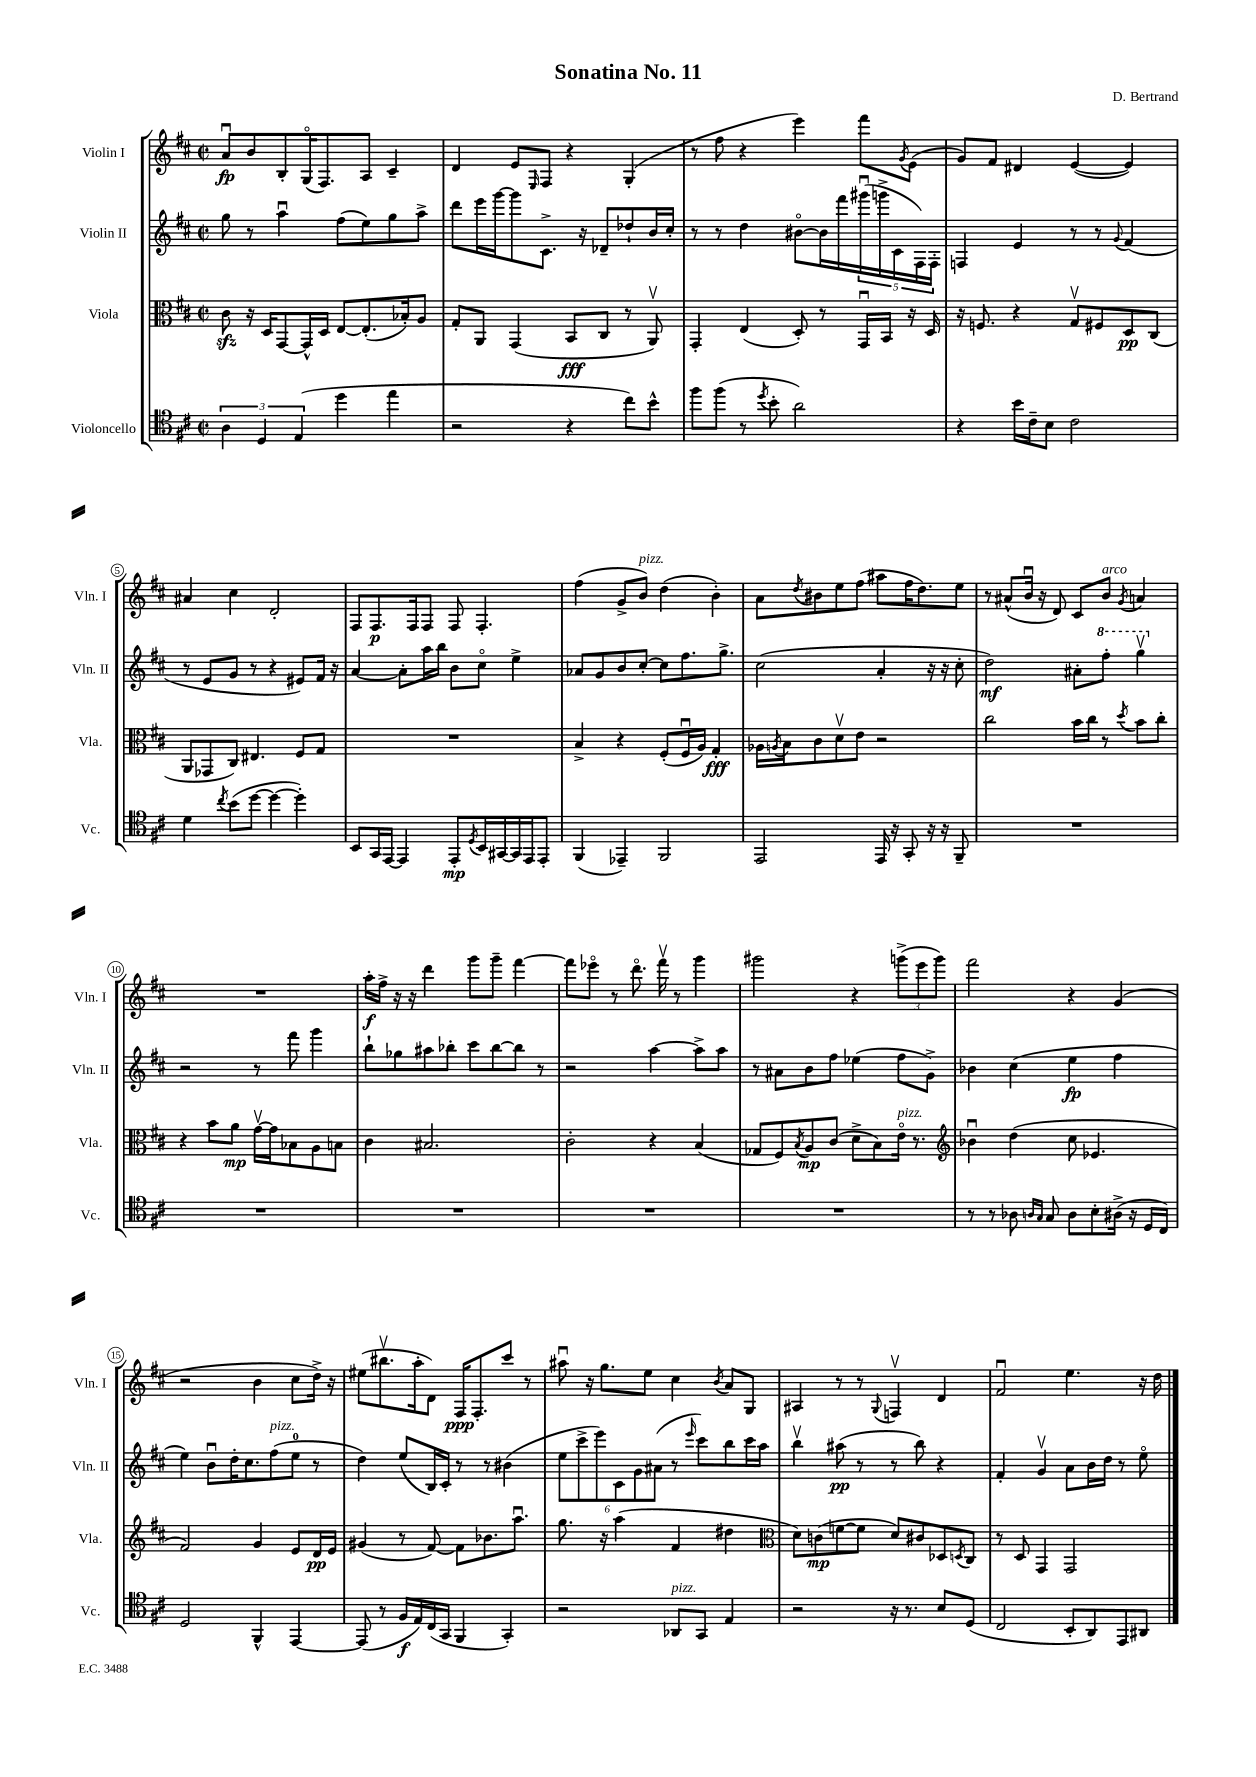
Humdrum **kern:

**kern	**dynam	**kern	**dynam	**kern	**dynam	**kern	**dynam
*part4	*part4	*part3	*part3	*part2	*part2	*part1	*part1
*staff4	*staff4	*staff3	*staff3	*staff2	*staff2	*staff1	*staff1
*I"Violoncello	*	*I"Viola	*	*I"Violin II	*	*I"Violin I	*
*I'Vc.	*	*I'Vla.	*	*I'Vln. II	*	*I'Vln. I	*
*clefC4	*	*clefC3	*	*clefG2	*	*clefG2	*
*k[f#c#]	*	*k[f#c#]	*	*k[f#c#]	*	*k[f#c#]	*
*M2/2	*	*M2/2	*	*M2/2	*	*M2/2	*
*met(c|)	*	*met(c|)	*	*met(c|)	*	*met(c|)	*
=1	=1	=1	=1	=1	=1	=1	=1
6A\	.	8c#zz\	.	8gg\	.	8au/L	fp
.	.	16r	.	8r	.	8b/	.
6D/	.	.	.	.	.	.	.
.	.	16D/KL	.	.	.	.	.
.	.	[8GG/	.	4aau\	.	8B'/	.
(6E/	.	.	.	.	.	.	.
.	.	16GG^^/L]	.	.	.	(16G/K	.
.	.	16D/JJ	.	.	.	8.F#/)	.
4dd\	.	[8E/L	.	(8ff#\L	.	.	.
.	.	(8.E'/]	.	8ee\)	.	8A/J	.
4ee\	.	.	.	8gg\	.	4c#~/	.
.	.	16B-X'/k)	.	.	.	.	.
.	.	8A/J	.	8aa^\J	.	.	.
=2	=2	=2	=2	=2	=2	=2	=2
2r	.	8G'/L	.	8ddd\L	.	4d/	.
.	.	8AA/J	.	16eee\L	.	.	.
.	.	.	.	[16ggg\J	.	.	.
.	.	(4GG/	.	8ggg\]	.	8e/L	.
.	.	.	.	.	.	16qqE/	.
.	.	.	.	8.c#^\J	.	8F#/J	.
4r	.	8BB/L	fff	.	.	4r	.
.	.	.	.	16r	.	.	.
.	.	8C#/J	.	8d-X~/L	.	.	.
8cc#\L)	.	8r	.	8dd-X`/	.	(4G'/	.
8b^^\J	.	8AAv/)	.	16b/L	.	.	.
.	.	.	.	16cc#'/JJ	.	.	.
=3	=3	=3	=3	=3	=3	=3	=3
8ff#\L	.	4GG'/	.	8r	.	8r	.
(8ff#\J	.	.	.	8r	.	8ff#\	.
8r	.	(4E/	.	4dd\	.	4r	.
8qdd/	.	.	.	.	.	.	.
8b'\	.	.	.	.	.	.	.
2a\)	.	8D'/)	.	[8b#X\L	.	4eee\)	.
.	.	8r	.	16b#\L]	.	.	.
.	.	.	.	16fff#\	.	.	.
.	.	16GGu/LL	.	(20ggg#Xu\	.	8fff#\L	.
.	.	.	.	20gggn^\	.	.	.
.	.	16BB/JJ	.	.	.	.	.
.	.	.	.	20c#\	.	.	.
.	.	.	.	.	.	8qg/	.
.	.	16r	.	.	.	(8e\J	.
.	.	.	.	20F#\)	.	.	.
.	.	16D/	.	.	.	.	.
.	.	.	.	20F#'\JJ	.	.	.
=4	=4	=4	=4	=4	=4	=4	=4
4r	.	16r	.	4Fn/	.	8g/L)	.
.	.	8.Fn/	.	.	.	.	.
.	.	.	.	.	.	8f#/J	.
16b\LL	.	4r	.	4e/	.	4d#X/	.
16c#~\J	.	.	.	.	.	.	.
8B\J	.	.	.	.	.	.	.
2c#\	.	8Gv/L	.	8r	.	([4e/	.
.	.	8F#X/	.	8r	.	.	.
.	.	.	.	8qqg/	.	.	.
.	.	8D/	pp	(4f#/	.	4e/])	.
.	.	(8C#/J	.	.	.	.	.
!!LO:LB:g=z
=5	=5	=5	=5	=5	=5	=5	=5
4d\	.	8AA/L	.	8r	.	4a#X/	.
.	.	8GG-X/	.	8e/L	.	.	.
8qcc#/	.	.	.	.	.	.	.
(8b\L	.	8C#/J)	.	8g/J	.	4cc#\	.
[8dd\J	.	4.E#X/	.	8r	.	.	.
4dd\_	.	.	.	4r	.	2d'/	.
4dd'\])	.	8F#/L	.	8e#X/L)	.	.	.
.	.	8G/J	.	16f#/Jk	.	.	.
.	.	.	.	16r	.	.	.
=6	=6	=6	=6	=6	=6	=6	=6
8BB/L	.	1r	.	[4a/	.	8F#/L	.
16GG/L	.	.	.	.	.	8.F#/	p
[16EE/JJ	.	.	.	.	.	.	.
4EE/]	.	.	.	8a'\L]	.	.	.
.	.	.	.	.	.	16F#/k	.
.	.	.	.	16aa\L	.	8F#/J	.
.	.	.	.	16bb\JJ	.	.	.
8EE'/L	mp	.	.	8b\L	.	8F#/	.
8qD/	.	.	.	.	.	.	.
16BB/L	.	.	.	8cc#\J	.	4.F#'/	.
[16GG#X/	.	.	.	.	.	.	.
16GG#/]	.	.	.	4ee^\	.	.	.
16EE/J	.	.	.	.	.	.	.
8EE'/J	.	.	.	.	.	.	.
=7	=7	=7	=7	=7	=7	=7	=7
(4FF#/	.	4B^/	.	8a-X/L	.	(4ff#\	.
.	.	.	.	8g/	.	.	.
4EE-X~/)	.	4r	.	8b/	.	8g^/L	.
!	!	!	!	!	!	!LO:TX:a:i:t=pizz.	!
.	.	.	.	[8cc#'/J	.	8b/J)	.
2FF#/	.	(8F#'/L	.	8cc#\L]	.	(4dd\	.
.	.	16F#u/L	.	8.ff#\	.	.	.
.	.	16A/JJ)	.	.	.	.	.
.	.	4G'/	fff	.	.	4b'\)	.
.	.	.	.	8.gg^\J	.	.	.
=8	=8	=8	=8	=8	=8	=8	=8
2EE/	.	16A-X\LL	.	(2cc#\	.	8a\L	.
.	.	8qAn/	.	.	.	.	.
.	.	16B\J	.	.	.	.	.
.	.	.	.	.	.	8qdd/	.
.	.	8c#\	.	.	.	8b#X\	.
.	.	8dv\	.	.	.	8ee\	.
.	.	8e\J	.	.	.	(8ff#\J	.
16EE/	.	2r	.	4a'/	.	8aa#X\L	.
16r	.	.	.	.	.	.	.
8GG'/	.	.	.	.	.	16ff#\K	.
.	.	.	.	.	.	8.dd\)	.
16r	.	.	.	16r	.	.	.
16r	.	.	.	16r	.	.	.
8FF#~/	.	.	.	8cc#'\	.	8ee\J	.
=9	=9	=9	=9	=9	=9	=9	=9
1r	.	2cc#\	.	2dd\)	mf	8r	.
.	.	.	.	.	.	(8a#X^^/L	.
.	.	.	.	.	.	16bu/Jk	.
.	.	.	.	.	.	16r	.
.	.	.	.	.	.	8d/)	.
.	.	16b\LL	.	8a#X'\L	.	8c#/L	.
.	.	16cc#\JJ	.	.	.	.	.
*	*	*	*	*8va	*	*	*
!	!	!	!	!	!	!LO:TX:a:i:t=arco	!
.	.	8r	.	8fff#'\J	.	8b/J	.
.	.	8qdd/	.	.	.	8qg/	.
.	.	8b\L	.	4gggv\	.	4an/	.
.	.	8cc#'\J	.	.	.	.	.
!!LO:LB:g=z
=10	=10	=10	=10	=10	=10	=10	=10
*	*	*	*	*X8va	*	*	*
1r	.	4r	.	2r	.	1r	.
.	.	8b\L	.	.	.	.	.
.	.	8a\J	mp	.	.	.	.
.	.	[16gv\LL	.	8r	.	.	.
.	.	16g\J]	.	.	.	.	.
.	.	8B-X\	.	8fff#\	.	.	.
.	.	8A\	.	4ggg\	.	.	.
.	.	8Bn\J	.	.	.	.	.
=11	=11	=11	=11	=11	=11	=11	=11
1r	.	4c#\	.	8bb`\L	.	16aa'\LL	f
.	.	.	.	.	.	16ff#^\JJ	.
.	.	.	.	8gg-X\	.	16r	.
.	.	.	.	.	.	16r	.
.	.	2.B#X/	.	8aa#X\	.	4ddd\	.
.	.	.	.	8bb-X'\J	.	.	.
.	.	.	.	8ccc#\L	.	8ggg\L	.
.	.	.	.	[8bb-\	.	8ggg~\J	.
.	.	.	.	8bb-\J]	.	[4fff#\	.
.	.	.	.	8r	.	.	.
=12	=12	=12	=12	=12	=12	=12	=12
1r	.	2c#'\	.	2r	.	8fff#\L]	.
.	.	.	.	.	.	8eee-X\J	.
.	.	.	.	.	.	8r	.
.	.	.	.	.	.	8.ddd\	.
.	.	4r	.	[4aa\	.	.	.
.	.	.	.	.	.	16fff#v\	.
.	.	.	.	.	.	8r	.
.	.	(4B/	.	8aa^\L]	.	4ggg\	.
.	.	.	.	8aa\J	.	.	.
=13	=13	=13	=13	=13	=13	=13	=13
1r	.	8G-X/L	.	8r	.	2ggg#X\	.
.	.	8F#/)	.	8a#X\L	.	.	.
.	.	8qB/	.	.	.	.	.
.	.	8A/	mp	8b\	.	.	.
.	.	(8c#/J	.	8ff#\J	.	.	.
.	.	8d^\L	.	(4ee-X\	.	4r	.
.	.	8B\)	.	.	.	.	.
!	!	!LO:TX:a:i:t=pizz.	!	!	!	!	!
.	.	16e\Jk	.	8ff#\L	.	(12gggn^\L	.
.	.	8.r	.	.	.	.	.
.	.	.	.	.	.	12eee\	.
.	.	.	.	8g^\J)	.	.	.
.	.	.	.	.	.	12ggg\J)	.
=14	=14	=14	=14	=14	=14	=14	=14
*	*	*clefG2	*	*	*	*	*
8r	.	4b-Xu\	.	4b-X\	.	2fff#\	.
8r	.	.	.	.	.	.	.
8A-X\	.	(4dd\	.	(4cc#\	.	.	.
16qqAn/LL	.	.	.	.	.	.	.
16qqG/JJ	.	.	.	.	.	.	.
8G/	.	.	.	.	.	.	.
8A\L	.	8cc#\	.	4ee\	fp	4r	.
8B'\	.	4.e-X/	.	.	.	.	.
(16A#X^\Jk	.	.	.	4ff#\	.	(4g/	.
16r	.	.	.	.	.	.	.
16D/LL	.	.	.	.	.	.	.
16C#/JJ)	.	.	.	.	.	.	.
!!LO:LB:g=z
=15	=15	=15	=15	=15	=15	=15	=15
2D/	.	2f#/)	.	4ee\)	.	2r	.
.	.	.	.	8bu\L	.	.	.
.	.	.	.	16dd'\K	.	.	.
.	.	.	.	8.cc#\	.	.	.
4FF#^^/	.	4g/	.	.	.	4b\	.
!	!	!	!	!LO:TX:a:i:t=pizz.	!	!	!
.	.	.	.	(8ff#\	.	.	.
[4EE/	.	8e/L	.	8ee\J	.	8cc#\L	.
.	.	16d/L	pp	8r	.	16dd^\Jk)	.
.	.	16e/JJ	.	.	.	16r	.
=16	=16	=16	=16	=16	=16	=16	=16
(8EE/]	.	(4g#X/	.	4dd\)	.	(8ee#X\L	.
8r	.	.	.	.	.	8.bb#Xv\	.
16F#/LL	f	8r	.	(8ee/L	.	.	.
16E/)	.	.	.	.	.	16aa'\k	.
(16C#/	.	[8f#/)	.	16B/L)	.	8d\J)	.
16GG/JJ	.	.	.	16c#'/JJ	.	.	.
4FF#/	.	8f#\L]	.	8r	.	16F#/KL	ppp
.	.	.	.	.	.	8.F#'/	.
.	.	8.b-X\	.	8r	.	.	.
4GG'/)	.	.	.	(4b#X\	.	8ccc#/J	.
.	.	8.aau\J	.	.	.	.	.
.	.	.	.	.	.	8r	.
=17	=17	=17	=17	=17	=17	=17	=17
2r	.	8.gg\	.	12ee\L	.	8aa#Xu\	.
.	.	.	.	12ccc#^\	.	.	.
.	.	.	.	.	.	16r	.
.	.	.	.	12eee\)	.	.	.
.	.	16r	.	.	.	8.gg\L	.
.	.	(4aa\	.	12c#\	.	.	.
.	.	.	.	12g\	.	.	.
.	.	.	.	.	.	8ee\J	.
.	.	.	.	(12a#X\J	.	.	.
!LO:TX:a:i:t=pizz.	!	!	!	!	!	!	!
8AA-X/L	.	4f#/	.	8r	.	4cc#\	.
.	.	.	.	16qqeee/	.	.	.
8GG/J	.	.	.	8ccc#\L)	.	.	.
.	.	.	.	.	.	8qb/	.
4E/	.	4dd#X\	.	8bb\	.	8a/L	.
.	.	.	.	16ccc#\L	.	8G/J	.
.	.	.	.	16aa\JJ	.	.	.
=18	=18	=18	=18	=18	=18	=18	=18
*	*	*clefC3	*	*	*	*	*
2r	.	8d\L)	.	4bbv\	.	4A#X/	.
.	.	(8cn\	mp	.	.	.	.
.	.	[8fn\	.	(8aa#X\	pp	8r	.
.	.	8f\J]	.	8r	.	8r	.
.	.	.	.	.	.	8qqG/	.
16r	.	8d/L)	.	8r	.	4Fnv/	.
8.r	.	.	.	.	.	.	.
.	.	8c#X/	.	8bb\)	.	.	.
8B/L	.	8D-X/	.	4r	.	4d/	.
.	.	8qDn/	.	.	.	.	.
(8D/J	.	8C#/J	.	.	.	.	.
=19	=19	=19	=19	=19	=19	=19	=19
2C#/	.	8r	.	4f#'/	.	2f#u/	.
.	.	8D/	.	.	.	.	.
.	.	4GG/	.	4gv/	.	.	.
8BB'/L	.	2GG/	.	8a\L	.	4.ee\	.
8AA/)	.	.	.	16b\L	.	.	.
.	.	.	.	16dd\JJ	.	.	.
8EE/	.	.	.	8r	.	.	.
8AA#X/J	.	.	.	8ee\	.	16r	.
.	.	.	.	.	.	16dd\	.
==	==	==	==	==	==	==	==
*-	*-	*-	*-	*-	*-	*-	*-
